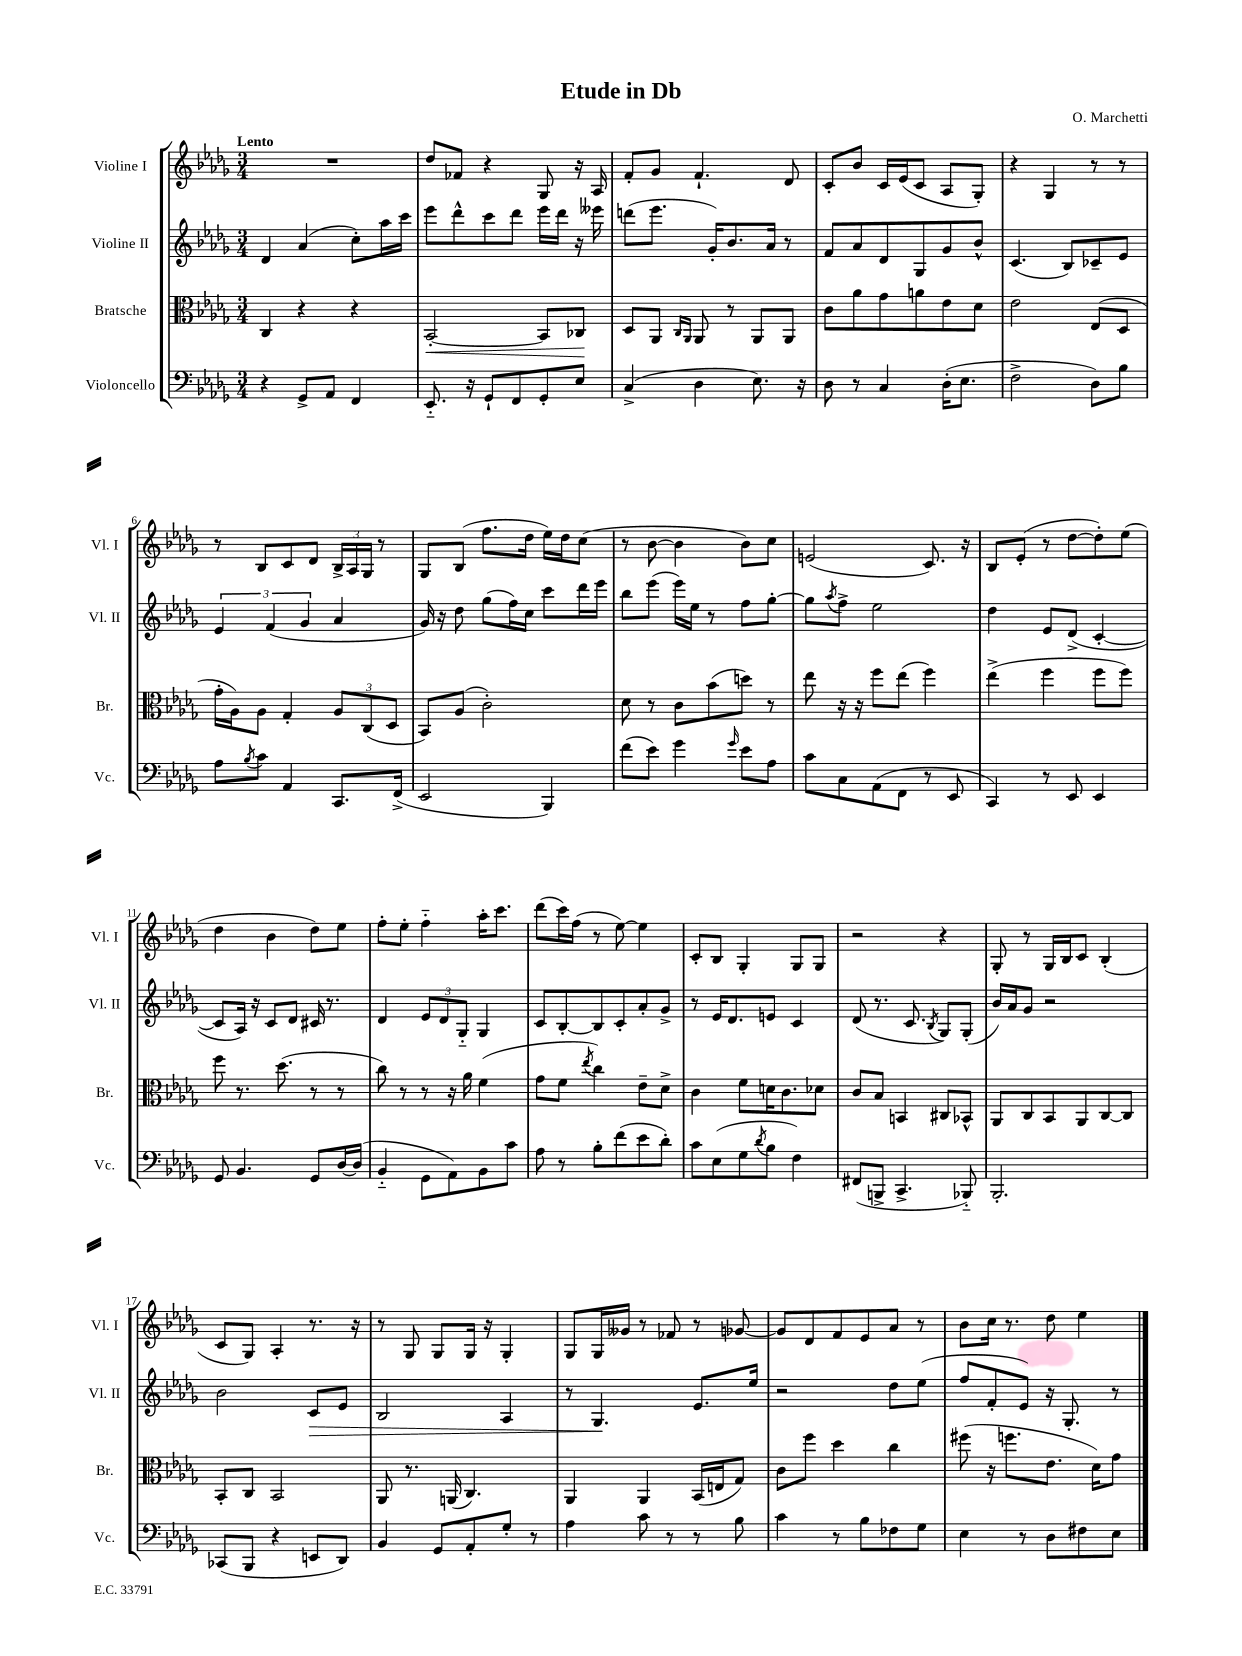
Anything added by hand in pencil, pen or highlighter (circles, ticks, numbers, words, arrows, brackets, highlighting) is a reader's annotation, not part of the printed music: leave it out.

**kern	**kern	**dynam	**kern	**dynam	**kern
*part4	*part3	*part3	*part2	*part2	*part1
*staff4	*staff3	*staff3	*staff2	*staff2	*staff1
*I"Violoncello	*I"Bratsche	*	*I"Violine II	*	*I"Violine I
*I'Vc.	*I'Br.	*	*I'Vl. II	*	*I'Vl. I
*clefF4	*clefC3	*	*clefG2	*	*clefG2
*k[b-e-a-d-g-]	*k[b-e-a-d-g-]	*	*k[b-e-a-d-g-]	*	*k[b-e-a-d-g-]
*M3/4	*M3/4	*	*M3/4	*	*M3/4
=1	=1	=1	=1	=1	=1
!	!	!	!	!	!LO:TX:a:B:t=Lento
4r	4C/	.	4d-/	.	2.r
8GG-^/L	4r	.	(4a-/	.	.
8AA-/J	.	.	.	.	.
4FF/	4r	.	8cc'\L)	.	.
.	.	.	16aa-\L	.	.
.	.	.	16ccc\JJ	.	.
=2	=2	=2	=2	=2	=2
!	!	!LO:HP:b	!	!	!
8.EE-/	[2BB-'/	<	8eee-\L	.	8dd-/L
.	.	.	8ddd-^^\	.	8f-X/J
16r	.	.	.	.	.
8GG-`/L	.	.	8ccc\	.	4r
8FF/	.	.	8ddd-\J	.	.
8GG-'/	8BB-/L]	.	16eee-\LL	.	8G-/
.	.	.	16ddd-\JJ	.	.
8E-/J	8C-X/J	.	16r	.	16r
.	.	.	16eee--X\	.	16A-/
.	.	[	.	.	.
=3	=3	=3	=3	=3	=3
(4C^/	8D-/L	.	(8dddn\L	.	8f'/L
.	8AA-/J	.	8.eee-\J	.	8g-/J
.	16qqC/LL	.	.	.	.
.	16qqAA-/JJ	.	.	.	.
4D-\	8AA-/	.	.	.	4.f`/
.	.	.	16g-'/KL)	.	.
.	8r	.	8.b-/	.	.
8.E-\)	8AA-/L	.	.	.	.
.	.	.	16a-/Jk	.	.
.	8AA-/J	.	8r	.	8d-/
16r	.	.	.	.	.
=4	=4	=4	=4	=4	=4
8D-\	8c\L	.	8f/L	.	8c'/L
8r	8a-\	.	8a-/	.	8b-/J
4C/	8g-\	.	8d-/	.	16c/LL
.	.	.	.	.	(16e-/J
.	8an\	.	8G-/	.	8c/J
(16D-'\KL	8e-\	.	8g-/	.	8A-/L
8.E-\J	.	.	.	.	.
.	8d-\J	.	8b-^^/J	.	8G-'/J)
=5	=5	=5	=5	=5	=5
2F^\	2e-\	.	(4.c/	.	4r
.	.	.	.	.	4G-/
.	.	.	8B-/L)	.	.
8D-\L)	(8E-/L	.	8c-X~/	.	8r
8B-\J	8D-/J	.	8e-/J	.	8r
!!LO:LB:g=z
=6	=6	=6	=6	=6	=6
8A-\L	16g-'\LL	.	6e-/	.	8r
.	16A-\J)	.	.	.	.
8qB-/	.	.	.	.	.
8c\J	8A-\J	.	.	.	8B-/L
.	.	.	(6f/	.	.
4AA-/	4G-'/	.	.	.	8c/
.	.	.	6g-/	.	.
.	.	.	.	.	8d-/J
8.CC/L	12A-/L	.	4a-/	.	24B-^/LL
.	.	.	.	.	24A-/
.	(12C/	.	.	.	24G-/JJ
.	.	.	.	.	8r
.	12D-/J	.	.	.	.
(16FF^/Jk	.	.	.	.	.
=7	=7	=7	=7	=7	=7
2EE-/	8BB-/L)	.	16g-/)	.	8G-/L
.	.	.	16r	.	.
.	(8A-/J	.	8dd-\	.	(8B-/J
.	2c'\)	.	(8gg-\L	.	8.ff\L
.	.	.	16ff\L)	.	.
.	.	.	16cc\JJ	.	16dd-\Jk
4BBB-/)	.	.	8ccc\L	.	16ee-\LL)
.	.	.	.	.	16dd-\J
.	.	.	16ddd-\L	.	(8cc\J
.	.	.	16eee-\JJ	.	.
=8	=8	=8	=8	=8	=8
(8f\L	8d-\	.	8bb-\L	.	8r
8e-\J)	8r	.	(8eee-\J	.	[8b-\
4g-\	8c\L	.	16eee-\LL)	.	4b-\]
.	.	.	16ee-\JJ	.	.
.	(8b-\	.	8r	.	.
16qqg-/	.	.	.	.	.
8e-\L	8ddn\J)	.	8ff\L	.	8b-\L)
8A-\J	8r	.	[8gg-'\J	.	8cc\J
=9	=9	=9	=9	=9	=9
8c\L	8ee-\	.	8gg-\L]	.	(2en/
.	.	.	8qaa-/	.	.
8C\	16r	.	8ff^\J	.	.
.	16r	.	.	.	.
(8AA-\	8ff\L	.	2ee-\	.	.
8FF\J	(8ee-\J	.	.	.	.
8r	4ff\)	.	.	.	8.c/)
8EE-/	.	.	.	.	.
.	.	.	.	.	16r
=10	=10	=10	=10	=10	=10
4CC/)	(4ee-^\	.	4dd-\	.	8B-/L
.	.	.	.	.	(8e-'/J
8r	4ff\	.	8e-/L	.	8r
8EE-/	.	.	(8d-^/J	.	[8dd-\L
4EE-/	8ff\L	.	[4c'/	.	8dd-'\])
.	8ff\J)	.	.	.	(8ee-\J
!!LO:LB:g=z
=11	=11	=11	=11	=11	=11
8GG-/	8ff\	.	8c/L]	.	4dd-\
4.BB-/	8.r	.	16A-/Jk)	.	.
.	.	.	16r	.	.
.	.	.	8c/L	.	4b-\
.	(8.dd-\	.	.	.	.
.	.	.	8d-/J	.	.
8GG-/L	8r	.	16c#X/	.	8dd-\L)
.	.	.	8.r	.	.
[16D-/L	8r	.	.	.	8ee-\J
(16D-/JJ]	.	.	.	.	.
=12	=12	=12	=12	=12	=12
4BB-/	8cc\)	.	4d-/	.	8ff'\L
.	8r	.	.	.	8ee-'\J
8GG-\L	8r	.	12e-/L	.	4ff\
.	.	.	12d-/	.	.
8AA-\)	16r	.	.	.	.
.	.	.	12G-/J	.	.
.	16a-\	.	.	.	.
8BB-\	(4f\	.	4G-/	.	16aa-'\KL
.	.	.	.	.	8.ccc\J
8c\J	.	.	.	.	.
=13	=13	=13	=13	=13	=13
8A-\	8g-\L	.	8c/L	.	(8ddd-\L
8r	8f\J	.	[8B-'/	.	16ccc\L)
.	.	.	.	.	(16ff\JJ
.	8qee-/	.	.	.	.
8B-'\L	4cc\)	.	8B-/]	.	8r
(8f\	.	.	8c'/	.	[8ee-\)
8e-\	8e-~\L	.	8a-'/	.	4ee-\]
8d-'\J)	8d-^\J	.	8g-^/J	.	.
=14	=14	=14	=14	=14	=14
8c\L	4c\	.	8r	.	8c'/L
(8E-\	.	.	16e-/KL	.	8B-/J
.	.	.	8.d-/	.	.
8G-\	8f\L	.	.	.	4G-'/
8qd-/	.	.	.	.	.
8B-\J	16dn\K	.	8en/J	.	.
.	8.c\	.	.	.	.
4F\)	.	.	4c/	.	8G-/L
.	8d-X\J	.	.	.	8G-/J
=15	=15	=15	=15	=15	=15
(8FF#X/L	8c/L	.	(8d-/	.	2r
8BBBn^/J	8B-/J	.	8.r	.	.
4.CC^/	4BBn/	.	.	.	.
.	.	.	8.c/	.	.
.	.	.	8qB-/	.	.
.	8C#X/L	.	8G-/L)	.	4r
8BBB-X/)	8BB-X^^/J	.	(8G-'/J	.	.
=16	=16	=16	=16	=16	=16
2.BBB-'/	8AA-/L	.	16b-/LL)	.	8G-'/
.	.	.	16a-/J	.	.
.	8C/	.	8g-/J	.	8r
.	8BB-/	.	2r	.	16G-/LL
.	.	.	.	.	16B-/J
.	8AA-/	.	.	.	8c/J
.	[8C/	.	.	.	(4B-'/
.	8C/J]	.	.	.	.
!!LO:LB:g=z
=17	=17	=17	=17	=17	=17
(8CC-X/L	8BB-'/L	.	2b-\	.	8c/L
8BBB-/J	8C/J	.	.	.	8G-/J)
4r	2BB-/	.	.	.	4A-'/
!	!	!	!	!LO:HP:b	!
8EEn/L	.	.	8c/L	>	8.r
8DD-/J)	.	.	8e-/J	.	.
.	.	.	.	.	16r
=18	=18	=18	=18	=18	=18
4BB-/	8AA-/	.	2B-/	.	8r
.	8.r	.	.	.	8G-/
8GG-/L	.	.	.	.	8G-/L
.	(16AAn/	.	.	.	.
8AA-'/	4.C/)	.	.	.	16G-/Jk
.	.	.	.	.	16r
8G-'/J	.	.	4A-/	.	4G-'/
8r	.	.	.	.	.
=19	=19	=19	=19	=19	=19
4A-\	4AA-/	.	8r	.	8G-/L
.	.	.	4.G-/	.	16G-/L
.	.	.	.	.	16g--X/JJ
8c\	4AA-/	.	.	.	8r
8r	.	.	.	.	8f-X/
8r	(16BB-/LL	.	8.e-/L	]	8r
.	16En/J	.	.	.	.
8B-\	8G-/J)	.	.	.	[8g-X/
.	.	.	16ee-/Jk	.	.
=20	=20	=20	=20	=20	=20
4c\	8c\L	.	2r	.	8g-/L]
.	8ff\J	.	.	.	8d-/
8r	4dd-\	.	.	.	8f/
8B-\L	.	.	.	.	8e-/
8F-X\	4cc\	.	8dd-\L	.	8a-/J
8G-\J	.	.	(8ee-\J	.	8r
=21	=21	=21	=21	=21	=21
4E-\	(8ff#X\	.	8ff/L	.	8b-\L
.	16r	.	8f'/	.	16cc\Jk
.	8.ffn\L	.	.	.	8.r
8r	.	.	8e-/J)	.	.
8D-\L	8.e-\J	.	16r	.	8dd-\
.	.	.	8.G-'/	.	.
8F#X\	.	.	.	.	4ee-\
.	16d-\KL)	.	.	.	.
8E-\J	8g-\J	.	8r	.	.
==	==	==	==	==	==
*-	*-	*-	*-	*-	*-
